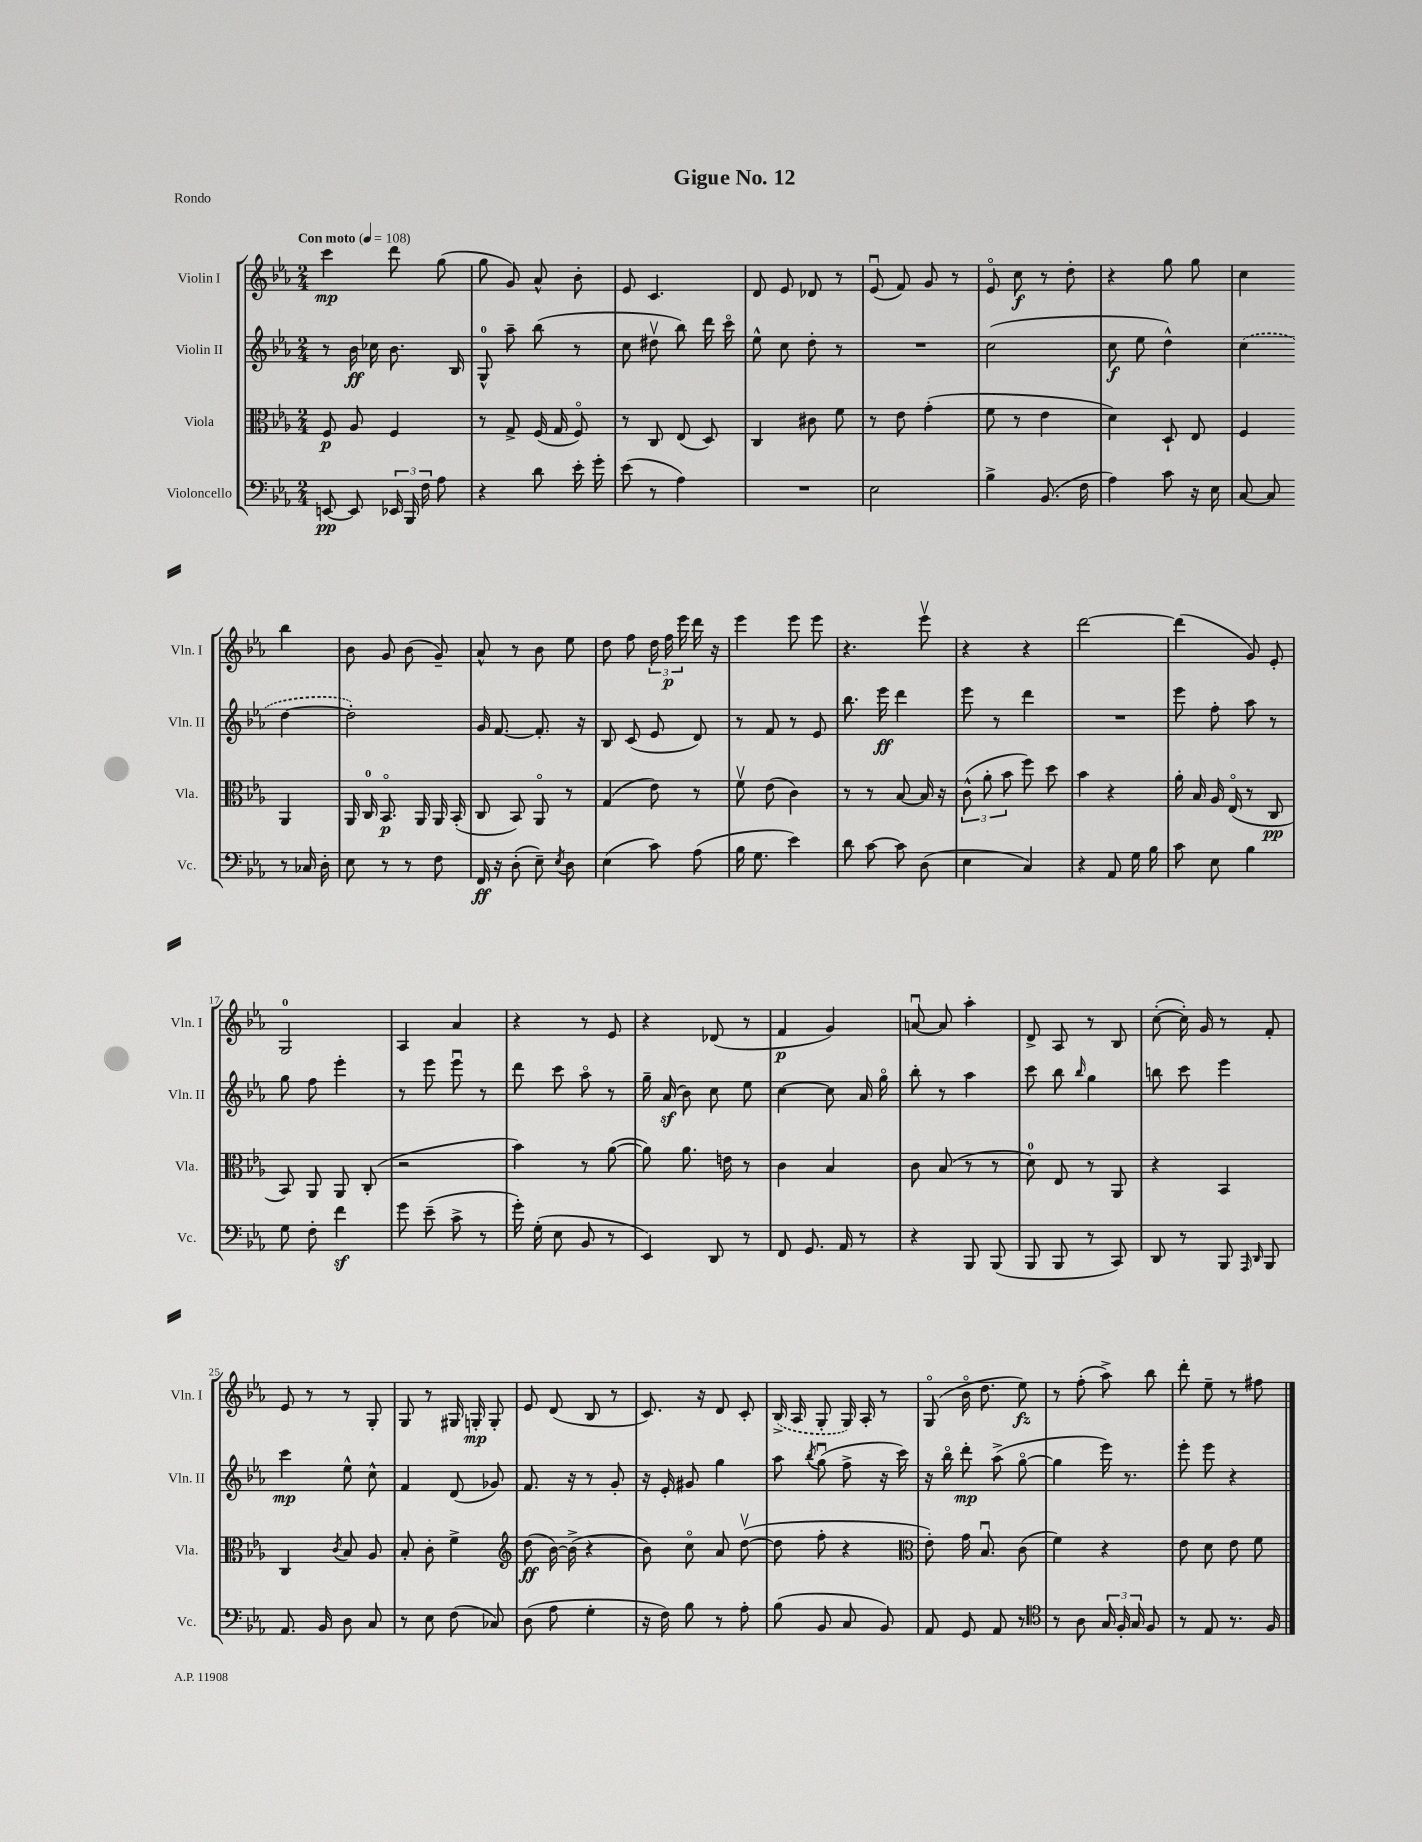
\header { title = "Gigue No. 12" piece = "Rondo" }
<<
\new StaffGroup <<
\new Staff = "s0" \with { instrumentName = "Violin I" shortInstrumentName = "Vln. I" } {
    \clef treble \key ees \major \numericTimeSignature \time 2/4 \tempo "Con moto" 4 = 108
    \autoBeamOff c'''4\mp d'''8 g''8( |
    g''8 g'8) aes'8-^ bes'8-. |
    ees'8 c'4. |
    d'8 ees'8 des'8 r8 |
    ees'8\downbow( f'8) g'8 r8 |
    ees'8\flageolet c''8\f r8 d''8-. |
    r4 g''8 g''8 |
    c''4 bes''4 |
    bes'8 g'8 bes'8( g'8--) |
    aes'8-^ r8 bes'8 ees''8 |
    d''8 f''8 \tuplet 3/2 { d''16 f''16\p ees'''16 } d'''16 r16 |
    ees'''4 ees'''8 ees'''8 |
    r4. ees'''8\upbow |
    r4 r4 |
    d'''2~ |
    d'''4( g'8) ees'8-. |
    g2-0 |
    aes4 aes'4 |
    r4 r8 ees'8 |
    r4 des'8( r8 |
    f'4\p g'4) |
    a'8~\downbow a'8 aes''4-. |
    d'8-> aes8 r8 bes8 |
    c''8~-.( c''16-.) g'16 r8 f'8-. |
    ees'8 r8 r8 g8-. |
    g8 r8 gis16 g16-.\mp g8-. |
    ees'8 d'8( bes8 r8 |
    c'8.) r16 d'8 c'8-. |
    \once \slurDashed bes16->( aes16 g8-. g16) aes16-. r8 |
    g8\flageolet( bes'16\flageolet d''8. ees''8\fz) |
    r8 f''8-.( aes''8->) bes''8 |
    d'''8-. ees''8-- r8 fis''8 \bar "|." |
}
\new Staff = "s1" \with { instrumentName = "Violin II" shortInstrumentName = "Vln. II" } {
    \clef treble \key ees \major \numericTimeSignature \time 2/4
    \autoBeamOff r8 bes'16\ff ces''16 bes'8. bes16 |
    g8-0-^ aes''8-- bes''8( r8 |
    c''8 dis''8\upbow bes''8) d'''16 c'''16\flageolet |
    ees''8-^ c''8 d''8-. r8 |
    R2 |
    c''2( |
    c''8\f ees''8 d''4-^) |
    \once \slurDashed c''4( d''4~ |
    d''2-.) |
    g'16 f'8.~ f'8.-. r16 |
    bes8 c'8( ees'8 d'8) |
    r8 f'8 r8 ees'8 |
    bes''8. ees'''16\ff d'''4 |
    ees'''8 r8 d'''4 |
    R2 |
    ees'''8 f''8-. aes''8 r8 |
    g''8 f''8 ees'''4-. |
    r8 ees'''8 ees'''8\downbow r8 |
    d'''8 c'''8 aes''8\flageolet r8 |
    g''16-- aes'16\sf( bes'8) c''8 ees''8 |
    c''4~ c''8 aes'16 g''16\flageolet |
    bes''8-. r8 aes''4 |
    c'''8 bes''8 \grace { bes''16 } g''4 |
    b''8 c'''8 ees'''4 |
    c'''4\mp ees''8-^ c''8-^ |
    f'4 d'8( ges'8) |
    f'8. r16 r8 g'8-. |
    r16 ees'16-. gis'8 g''4 |
    aes''8 \acciaccatura { bes''8 } g''8\downbow( f''8-> r16 c'''16) |
    r16 bes''16\flageolet d'''8-.\mp aes''8->( g''8~\flageolet |
    g''4 ees'''16) r8. |
    ees'''8-. ees'''8 r4 \bar "|." |
}
\new Staff = "s2" \with { instrumentName = "Viola" shortInstrumentName = "Vla." } {
    \clef alto \key ees \major \numericTimeSignature \time 2/4
    \autoBeamOff f8\p aes8 f4 |
    r8 g8-> f16( g16 f8\flageolet) |
    r8 c8 ees8( d8) |
    c4 cis'8 f'8 |
    r8 ees'8 g'4-.( |
    f'8 r8 ees'4 |
    d'4) d8-! ees8 |
    f4 aes,4 |
    aes,16 c16-0 bes,8.\flageolet\p aes,16 aes,16 bes,16-.( |
    c8 bes,8) aes,8\flageolet r8 |
    g4( ees'8) r8 |
    f'8\upbow ees'8( c'4) |
    r8 r8 bes8~ bes16 r16 |
    \tuplet 3/2 { c'8-^( aes'8-. bes'8 } f''8) d''8 |
    bes'4 r4 |
    aes'16-. bes16 aes16 ees16\flageolet( r8 c8\pp |
    bes,8) aes,8 aes,8 c8-.( |
    r2 |
    bes'4) r8 aes'8~( |
    aes'8) aes'8. e'16 r8 |
    c'4 bes4 |
    c'8 bes8( r8 r8 |
    d'8-0) ees8 r8 aes,8 |
    r4 bes,4 |
    c4 \acciaccatura { c'8 } bes8 aes8 |
    bes8-. c'8-. f'4-> |
    \clef treble d''8\ff( bes'16~) bes'16->( r4 |
    bes'8) c''8\flageolet aes'8 d''8~\upbow( |
    d''8 f''8-. r4 |
    \clef alto ees'8-.) g'16 bes8.\downbow c'8( |
    f'4) r4 |
    ees'8 d'8 ees'8 f'8 \bar "|." |
}
\new Staff = "s3" \with { instrumentName = "Violoncello" shortInstrumentName = "Vc." } {
    \clef bass \key ees \major \numericTimeSignature \time 2/4
    \autoBeamOff e,8~\pp e,8 \tuplet 3/2 { ees,16 bes,,16 f16 } aes8 |
    r4 d'8 ees'16-. g'16-. |
    ees'8( r8 aes4) |
    R2 |
    ees2 |
    bes4-> bes,8.( f16 |
    aes4) c'8 r16 ees16 |
    c8~ c8 r8 ces16 d16-. |
    ees8 r8 r8 f8 |
    f,16\ff r16 d8-.( ees8--) \acciaccatura { ees8 } d8 |
    ees4( c'8) aes8( |
    bes16 g8. ees'4) |
    d'8 c'8~ c'8 d8( |
    ees4 c4) |
    r4 aes,8 g16 bes16 |
    c'8 ees8 bes4 |
    g8 f8-. f'4\sf |
    g'8 ees'8--( c'8-> r8 |
    g'16-.) g16-.( ees8 bes,8 r8 |
    ees,4) d,8 r8 |
    f,8 g,8. aes,16 r8 |
    r4 bes,,8 bes,,8( |
    bes,,8 bes,,8 r8 c,8) |
    d,8 r8 bes,,8 \grace { aes,,16 d,16 } bes,,8 |
    aes,8. bes,16 d8 c8 |
    r8 ees8 f8( ces8) |
    d8( aes8 g4-. |
    r16 f16) bes8 r8 aes8-. |
    bes8( bes,8 c8 bes,8) |
    aes,8 g,8 aes,8 r8 |
    \clef tenor r8 aes8 \tuplet 3/2 { g16 f16-. g16 } f8 |
    r8 ees8 r8. f16 \bar "|." |
}
>>
>>
